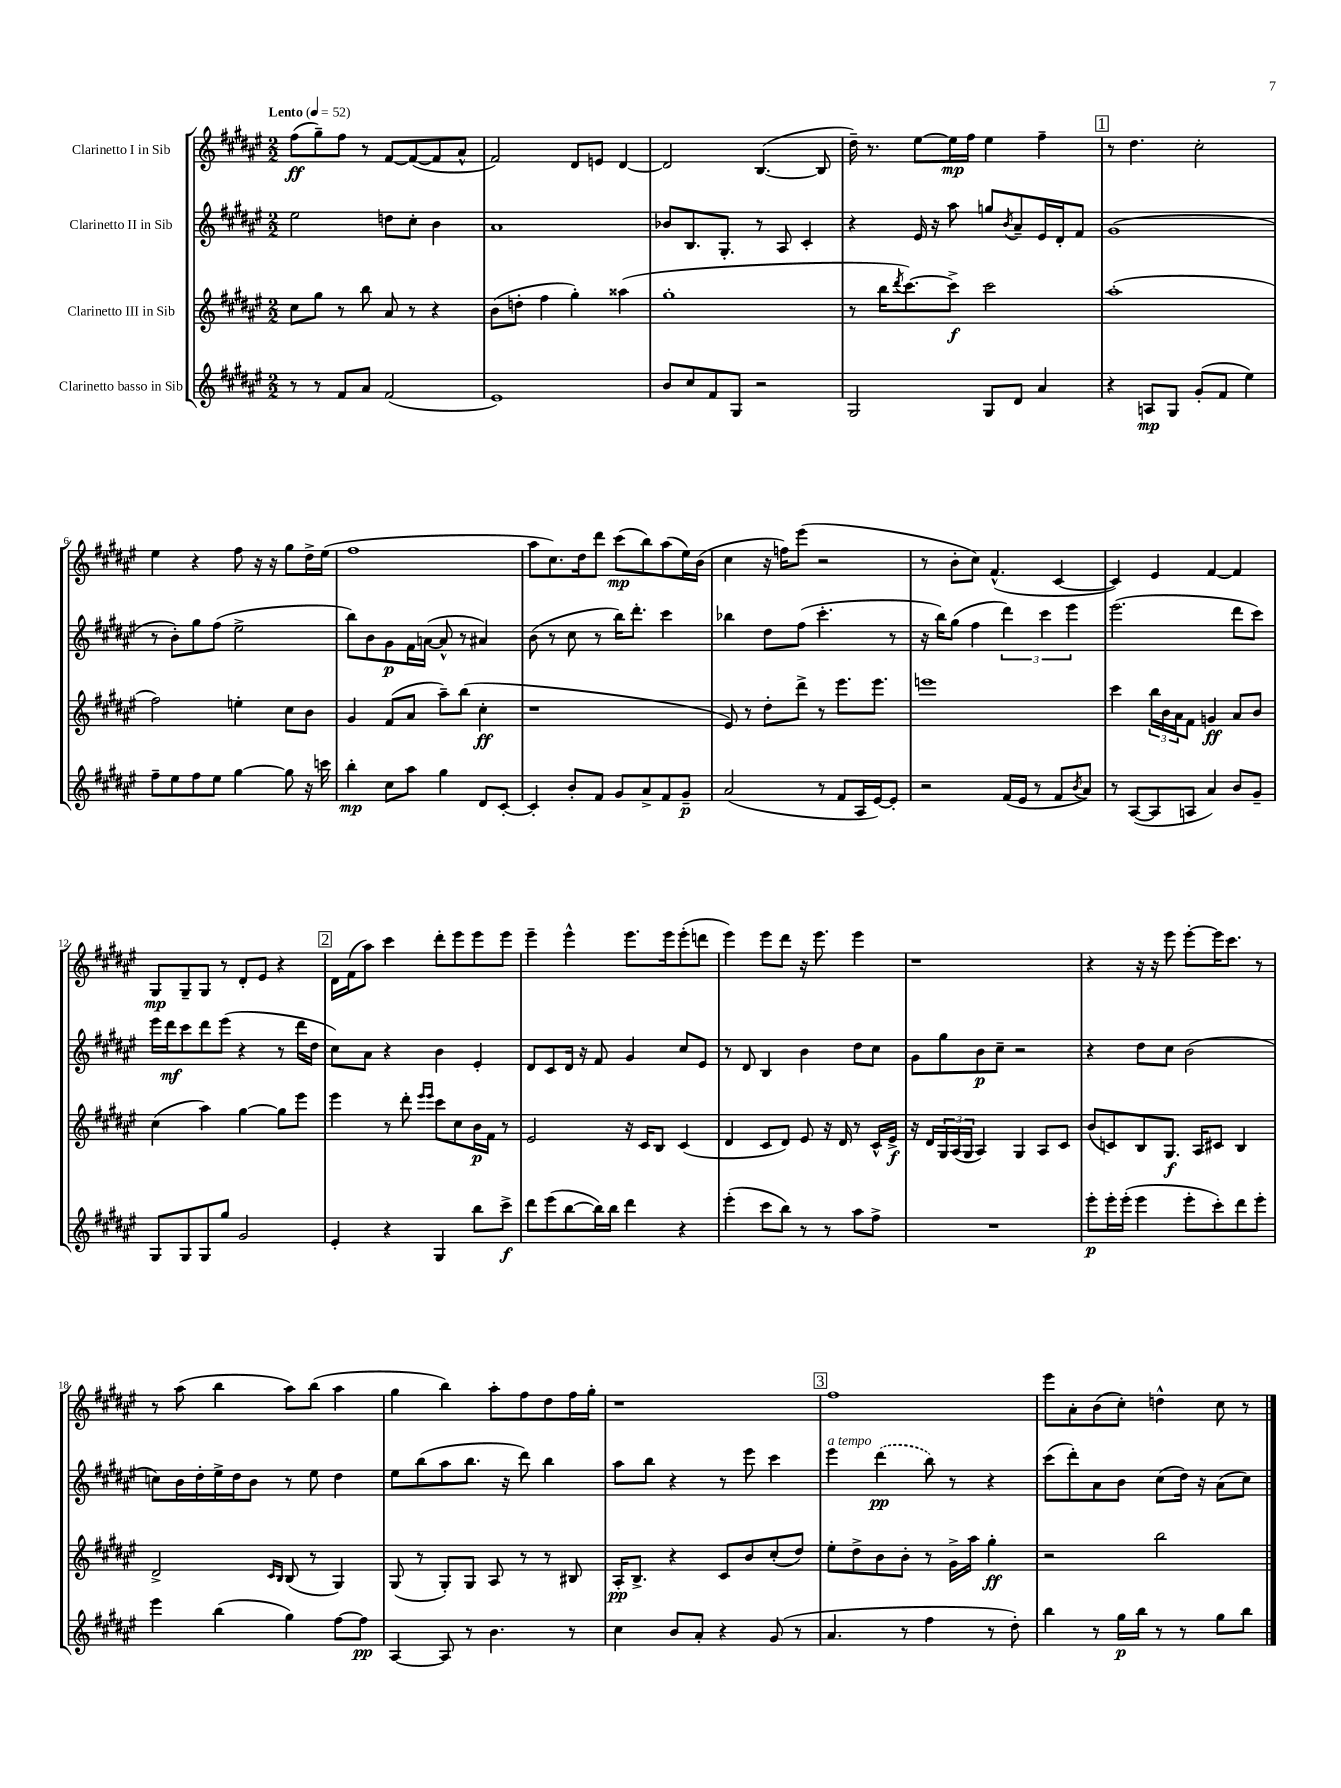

**kern	**kern	**kern	**kern
*staff4	*staff3	*staff2	*staff1
*clefG2	*clefG2	*clefG2	*clefG2
*k[f#c#g#d#a#e#]	*k[f#c#g#d#a#e#]	*k[f#c#g#d#a#e#]	*k[f#c#g#d#a#e#]
*M2/2	*M2/2	*M2/2	*M2/2
*MM52	*MM52	*MM52	*MM52
8r	8cc#	2ee#	(8ff#
8r	8gg#	.	8gg#~)
8f#	8r	.	8ff#
8a#	8bb	.	8r
(2f#	8a#	8dd	[8f#
.	8r	8cc#'	(8f#_
.	4r	4b	8f#]
.	.	.	8a#^^
=	=	=	=
1e#)	(8b	1a#	2f#)
.	8dd'	.	.
.	4ff#	.	.
.	4gg#')	.	8d#
.	.	.	8e
.	(4aa##	.	[4d#
=	=	=	=
8b	1gg#'	8b-	2d#]
8cc#	.	8.B	.
8f#	.	.	.
.	.	8.G#'	.
8G#	.	.	.
2r	.	8r	([4.B
.	.	8A#	.
.	.	4c#'	.
.	.	.	8B]
=	=	=	=
2G#	8r	4r	16dd#~)
.	.	.	8.r
.	16bb	.	.
.	8qddd#	.	.
.	[8.ccc#)	.	.
.	.	16e#	[8ee#
.	.	16r	.
.	8ccc#^]	8aa#	16ee#]
.	.	.	16ff#
8G#	2ccc#	8gg	4ee#
.	.	8qb	.
8d#	.	8a#~	.
4a#	.	16e#	4ff#~
.	.	16d#'	.
.	.	8f#	.
=	=	=	=
4r	(1aa#'	(1g#	8r
.	.	.	4.dd#
8A	.	.	.
8G#	.	.	.
(8g#'	.	.	2cc#'
8f#	.	.	.
4ee#)	.	.	.
=	=	=	=
8ff#~	2ff#)	8r	4ee#
8ee#	.	8b')	.
8ff#	.	8gg#	4r
8ee#	.	(8ff#	.
[4gg#	4ee'	2ee#^	8ff#
.	.	.	16r
.	.	.	16r
8gg#]	8cc#	.	8gg#
16r	8b	.	16dd#^
16ccc	.	.	(16ee#
=	=	=	=
4bb'	4g#	8bb)	1ff#
.	.	8b	.
8cc#	(8f#	8g#	.
8aa#	8a#	16f#	.
.	.	([16a	.
4gg#	8aa#~)	8a^^]	.
.	(8bb	8r	.
8d#	4cc#'	4a#)	.
[8c#'	.	.	.
=	=	=	=
4c#']	1r	(8b	8aa#
.	.	8r	8.cc#)
8b'	.	8cc#	.
.	.	.	16dd#
8f#	.	8r	8ddd#
8g#	.	16bb)	(8ccc#
.	.	8.ddd#'	.
8a#^	.	.	8bb)
8f#	.	4ccc#	(8aa#
8g#~	.	.	16ee#)
.	.	.	(16b
=	=	=	=
(2a#	8e#)	4bb-	4cc#
.	8r	.	.
.	8dd#'	8dd#	16r
.	.	.	16ff)
.	8ddd#^	(8ff#	(8eee#
8r	8r	4.ccc#'	2r
8f#	8.eee#	.	.
16A#	.	.	.
[16e#)	8.eee#	.	.
8e#']	.	8r	.
=	=	=	=
2r	1eee	16r	8r
.	.	16bb)	.
.	.	(8gg#	8b'
.	.	4ff#	8cc#)
.	.	.	(4.f#^^
(16f#	.	6ddd#)	.
16e#	.	.	.
8r	.	.	.
.	.	6ccc#	.
8f#	.	.	[4c#
.	.	6eee#	.
8qb	.	.	.
8a#)	.	.	.
=	=	=	=
8r	4ccc#	(2.eee#	4c#])
([8A#	.	.	.
8A#]	24bb	.	4e#
.	24b	.	.
.	24a#	.	.
8A	8f#	.	.
4a#)	4g	.	[4f#
8b	8a#	8ddd#	4f#]
8g#~	8b	8ccc#)	.
=	=	=	=
8G#	(4cc#	16eee#	8G#
.	.	16ddd#	.
8G#	.	8ccc#	8G#~
8G#	4aa#)	8ddd#	8G#
8gg#	.	(8eee#	8r
2g#	[4gg#	4r	8d#'
.	.	.	8e#
.	8gg#]	8r	4r
.	8eee#	16ddd#	.
.	.	16dd#	.
=	=	=	=
4e#'	4eee#	8cc#)	16d#
.	.	.	(16f#
.	.	8a#	8aa#)
4r	8r	4r	4ccc#
.	8ddd#'	.	.
.	16qqeee#	.	.
.	16qqeee#	.	.
4G#	8ccc#	4b	8ddd#'
.	8cc#	.	8eee#
8bb	16b	4e#'	8eee#
.	16f#	.	.
8ccc#^	8r	.	8eee#
=	=	=	=
8ddd#	2e#	8d#	4eee#~
(8eee#	.	8c#	.
[8bb	.	16d#	4eee#^^
.	.	16r	.
16bb])	.	8f#	.
16bb	.	.	.
4ddd#	16r	4g#	8.eee#
.	16c#	.	.
.	8B	.	.
.	.	.	16eee#
4r	(4c#	8cc#	(8eee#'
.	.	8e#	8ddd
=	=	=	=
(4eee#'	4d#	8r	4eee#)
.	.	8d#	.
8ccc#	8c#	4B	8eee#
8bb)	8d#)	.	8ddd#
8r	8e#	4b	16r
.	.	.	8.eee#
8r	16r	.	.
.	16d#	.	.
8aa#	8r	8dd#	4eee#
8ff#^	16c#^^	8cc#	.
.	16e#^	.	.
=	=	=	=
1r	16r	8g#	1r
.	16d#	.	.
.	24G#	8gg#	.
.	(24A#	.	.
.	24G#	.	.
.	4A#)	8b	.
.	.	8cc#~	.
.	4G#	2r	.
.	8A#	.	.
.	8c#	.	.
=	=	=	=
8eee#'	(8b	4r	4r
16eee#'	8c)	.	.
(16eee#'	.	.	.
4eee#	8B	8dd#	16r
.	.	.	16r
.	8.G#	8cc#	8eee#
8eee#'	.	(2b	[8eee#'
.	16A#	.	.
8ccc#')	8c#	.	16eee#]
.	.	.	8.ccc#
8ddd#	4B	.	.
8eee#'	.	.	8r
=	=	=	=
4eee#	2d#^	8cc)	8r
.	.	16b	(8aa#
.	.	16dd#'	.
(4bb	.	16ee#^	4bb
.	.	16dd#	.
.	.	8b	.
.	16qqc#	.	.
.	16qqB	.	.
4gg#)	(8B	8r	8aa#)
.	8r	8ee#	(8bb
[8ff#	4G#)	4dd#	4aa#
8ff#]	.	.	.
=	=	=	=
[4A#	(8G#	8ee#	4gg#
.	8r	(8bb	.
8A#]	8G#')	8aa#	4bb)
8r	8G#	8.bb	.
4.b	8A#	.	8aa#'
.	.	16r	.
.	8r	8ddd#)	8ff#
.	8r	4bb	8dd#
8r	8B#	.	16ff#
.	.	.	16gg#'
=	=	=	=
4cc#	16A#'	8aa#	1r
.	8.B^	.	.
.	.	8bb	.
8b	4r	4r	.
8a#'	.	.	.
4r	8c#	8r	.
.	8b	8eee#	.
(8g#	(8cc#'	4ccc#	.
8r	8dd#)	.	.
=	=	=	=
4.a#	8ee#'	4eee#	1ff#
.	8dd#^	.	.
.	8b	(4ddd#	.
8r	8b'	.	.
4ff#	8r	8bb)	.
.	16g#^	8r	.
.	16aa#	.	.
8r	4gg#'	4r	.
8dd#')	.	.	.
=	=	=	=
4bb	2r	(8ccc#	8eee#
.	.	8ddd#')	8a#'
8r	.	8a#	(8b
16gg#	.	8b	8cc#')
16bb	.	.	.
8r	2bb	(8cc#	4dd^^
8r	.	16dd#)	.
.	.	16r	.
8gg#	.	(8a#	8cc#
8bb	.	8cc#)	8r
==	==	==	==
*-	*-	*-	*-
